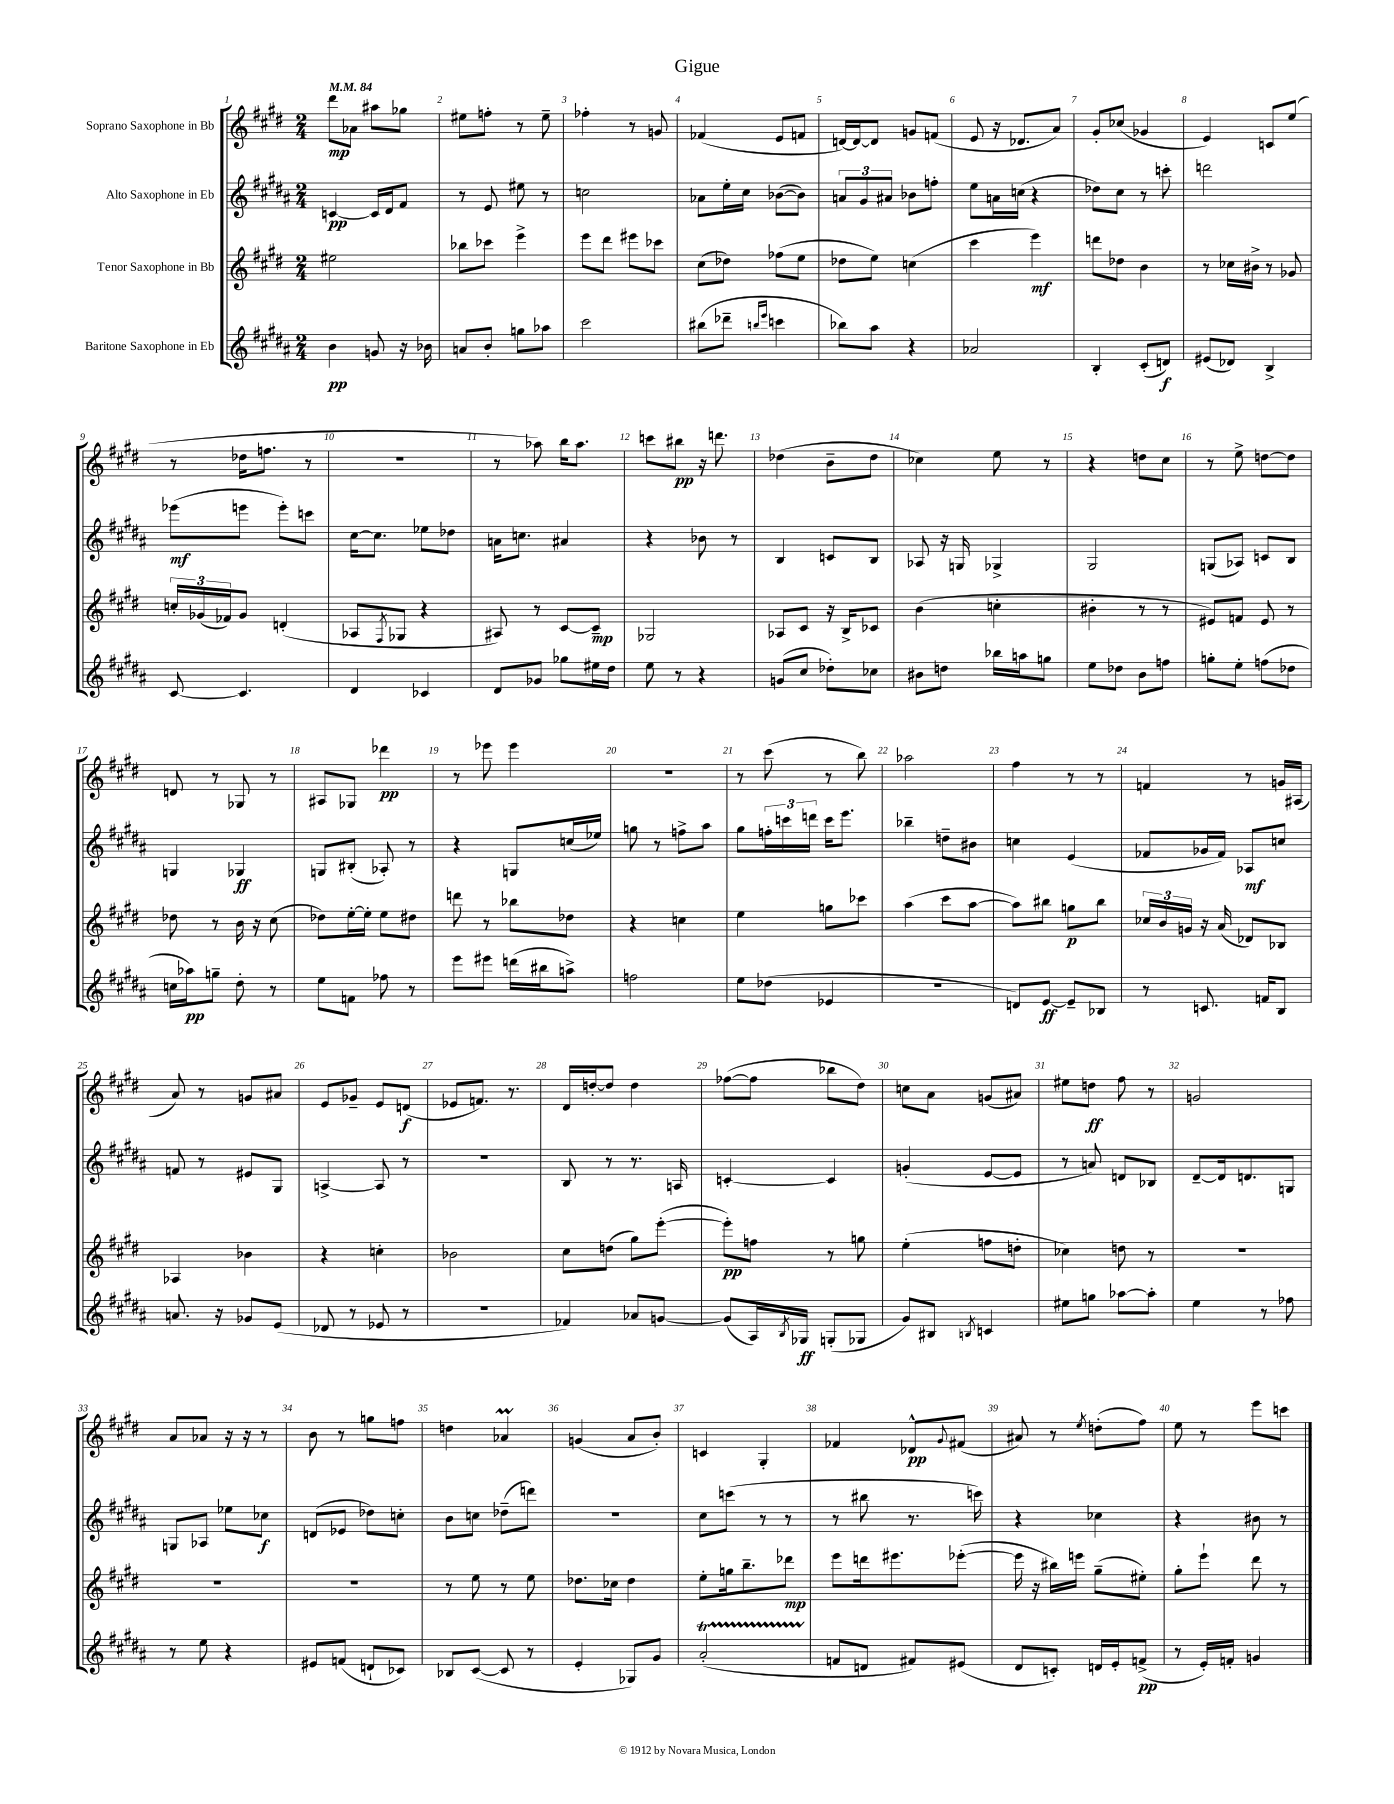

**kern	**kern	**kern	**kern
*staff4	*staff3	*staff2	*staff1
*clefG2	*clefG2	*clefG2	*clefG2
*k[f#c#g#d#a#]	*k[f#c#g#d#]	*k[f#c#g#d#a#]	*k[f#c#g#d#]
*M2/4	*M2/4	*M2/4	*M2/4
*MM84	*MM84	*MM84	*MM84
4b	2ee#	[4c	8ddd#
.	.	.	8a-
8g	.	16c]	8aa#
.	.	16d#	.
16r	.	8f#	8gg-
16b-	.	.	.
=	=	=	=
8a	8bb-	8r	8ee#
8b'	8ccc-	8e	8ff'
8gg	4eee^	8ee#	8r
8aa-	.	8r	8ee#~
=	=	=	=
2ccc#	8eee	2cc	4ff-'
.	8ddd#	.	.
.	8eee#	.	8r
.	8ccc-	.	8g
=	=	=	=
(8bb#	(8cc#	8a-	(4f-
8ddd-~	8dd-)	16ee'	.
.	.	16cc#	.
16qqbb	.	.	.
16qqeee	.	.	.
4ccc	(8ff-	([8b-	8e
.	8ee	8b-])	8f
=	=	=	=
8bb-)	8dd-	12a	[16d)
.	.	.	16d_
.	.	12g#	.
8aa#	8ee)	.	8d]
.	.	12a#	.
4r	(4cc	8b-	8g
.	.	8ff'	(8f
=	=	=	=
2a-	4ccc#	8ee	8e
.	.	16a	16r
.	.	(16cc	8.d-
.	4eee)	4r	.
.	.	.	8a)
=	=	=	=
4B'	8ddd	8dd-)	8g#'
.	8dd-	8cc#	(8cc-
(8c#'	4b	8r	4g-
8d)	.	8ccc'	.
=	=	=	=
(8e#	8r	2ddd	4e)
8d-)	16cc-	.	.
.	16b#^	.	.
4B^	8r	.	8c
.	8g-	.	(8ee
=	=	=	=
[8c#	24cc'	(8eee-	8r
.	(24g-	.	.
.	24f-)	.	.
4.c#]	8g-	8eee	16dd-
.	.	.	8.ff
.	(4d'	8eee')	.
.	.	8ccc	8r
=	=	=	=
4d#	8A-	[16cc#	2r
.	.	8.cc#]	.
.	8qF#	.	.
.	8G-	.	.
4c-	4r	8ee-	.
.	.	8dd-	.
=	=	=	=
8d#	8A#)	16a	8r
.	.	8.cc	.
8g-	8r	.	8aa-)
8gg-	[8c#	4a#	16bb
.	.	.	8.aa-
16ee#	8c#~]	.	.
16dd#	.	.	.
=	=	=	=
8ee	2G-	4r	8ccc
8r	.	.	8bb#
4r	.	8b-	16r
.	.	.	8.ddd
.	.	8r	.
=	=	=	=
(8g	8A-	4B	(4dd-
8cc#	8c#	.	.
8dd-')	16r	8c	8b~
.	16B^	.	.
8cc-	8c-	8B	8dd-
=	=	=	=
8b#	(4b	8A-	4cc-)
8dd	.	16r	.
.	.	16G	.
16bb-	4cc'	4G-^	8ee
16aa	.	.	.
8gg	.	.	8r
=	=	=	=
8ee	4b#'	2G#	4r
8dd-	.	.	.
8b	8r	.	8dd
8ff	8r	.	8cc#
=	=	=	=
8gg'	8e#)	(8G	8r
8ee'	8f	8A-)	8ee^
(8ff	8e#	8c	[8dd
8dd-	8r	8B	8dd]
=	=	=	=
16cc	8dd-	4G	8d
16aa-)	.	.	.
8gg~	8r	.	8r
8dd#'	16b	4G-	8G-
.	16r	.	.
8r	(8cc#	.	8r
=	=	=	=
8ee	8dd-)	8G	8A#
8f	[16ee'	(8B#'	8G-
.	16ee']	.	.
8ff-	8ee	8A-')	4ddd-
8r	8dd#	8r	.
=	=	=	=
8eee	8ddd	4r	8r
8eee#	8r	.	8eee-
(16ddd	8bb-	8G	4eee-
16bb#	.	.	.
8aa^)	8dd-	(16cc	.
.	.	16ee-)	.
=	=	=	=
2ff	4r	8gg	2r
.	.	8r	.
.	4cc	8ff^	.
.	.	8aa#	.
=	=	=	=
8ee	4ee	8gg#	8r
(8dd-	.	24ff'	(8ccc#
.	.	24ccc	.
.	.	24ddd	.
4e-	8gg	16ccc	8r
.	.	8.eee	.
.	8ccc-	.	8bb)
=	=	=	=
2r	(4aa	4bb-~	2aa-
.	8ccc#	8dd~	.
.	[8aa	8b#	.
=	=	=	=
8d)	8aa])	4cc	4ff#
[8e	8bb#	.	.
8e~]	8gg	(4e	8r
8B-	8bb#	.	8r
=	=	=	=
8r	24cc-	8f-	4f
.	24b	.	.
.	24g	.	.
8.c	16r	16g-	.
.	(16a	16f-)	.
.	8d-)	8A-	8r
16f	.	.	.
8B	8B-	8cc	16g
.	.	.	(16A#
=	=	=	=
8.a	4A-	8f	8a)
.	.	8r	8r
16r	.	.	.
8g-	4b-	8e#	8g
(8e	.	8G#	8a#
=	=	=	=
8d-	4r	[4A^	8e
8r	.	.	8g-~
8e-	4cc'	8A]	8e
8r	.	8r	(8d
=	=	=	=
2r	2b-	2r	8e-
.	.	.	8.f)
.	.	.	8.r
=	=	=	=
4f-)	8cc#	8B	16d#
.	.	.	[16dd'
.	(8dd	8r	8dd]
8a-	8gg#)	8.r	4dd
[8g	([8eee'	.	.
.	.	16A	.
=	=	=	=
(8g]	8eee'])	[4c'	([8ff-
16A#)	8ff	.	8ff-]
8qB	.	.	.
16G-	.	.	.
(8G'	8r	4c]	8bb-
8G-	8gg	.	8dd#)
=	=	=	=
8g#)	(4ee'	(4g'	8cc
8B#	.	.	8a
8qB	.	.	.
4c	8ff	[8e	(8g
.	8dd'	8e]	8a#)
=	=	=	=
8ee#	4cc-)	8r	8ee#
8gg	.	8a)	8dd
[8aa-	8dd	8d	8ff#
8aa-']	8r	8B-	8r
=	=	=	=
4ee	2r	[8d#~	2g
.	.	16d#]	.
.	.	8.d	.
8r	.	.	.
8ff-	.	8G	.
=	=	=	=
8r	2r	8G	8a
8ee	.	8A-	8a-
4r	.	8ee-	16r
.	.	.	16r
.	.	8cc-	8r
=	=	=	=
8e#	2r	(8d	8b
(8f	.	8e-	8r
8d`	.	8dd-)	8gg
8c-)	.	8cc'	8ff
=	=	=	=
8B-	8r	8b	4dd
([8c#	8ee	8cc	.
8c#]	8r	(8dd-~	4a-
8r	8ee	8ddd)	.
=	=	=	=
4e'	8.dd-	2r	(4g
.	16cc-	.	.
8G-)	4dd-	.	8a
8g#	.	.	8b')
=	=	=	=
(2a#'	8ee'	8cc#	4c
.	16gg	(8ccc	.
.	8.bb~	.	.
.	.	8r	4G#'
.	8ddd-	8r	.
=	=	=	=
8f	8eee	8r	4f-
8d	16ddd	8bb#	.
.	8.eee#	.	.
8f#)	.	8.r	8d-^^
.	.	.	8qqg#
(8e#	([8eee-'	.	(8f#
.	.	16ccc)	.
=	=	=	=
8d#	16eee-]	4r	8a#)
.	16r	.	.
8c')	16bb#)	.	8r
.	16eee	.	.
.	.	.	8qee
16d	(8gg#~	4cc-	(8dd'
16e'	.	.	.
(8f^	8ee#')	.	8ff#)
=	=	=	=
8r	8gg#'	4r	8ee
16e')	8eee`	.	8r
16f'	.	.	.
4g	8ddd#	8b#	8eee
.	8r	8r	8ccc
==	==	==	==
*-	*-	*-	*-
